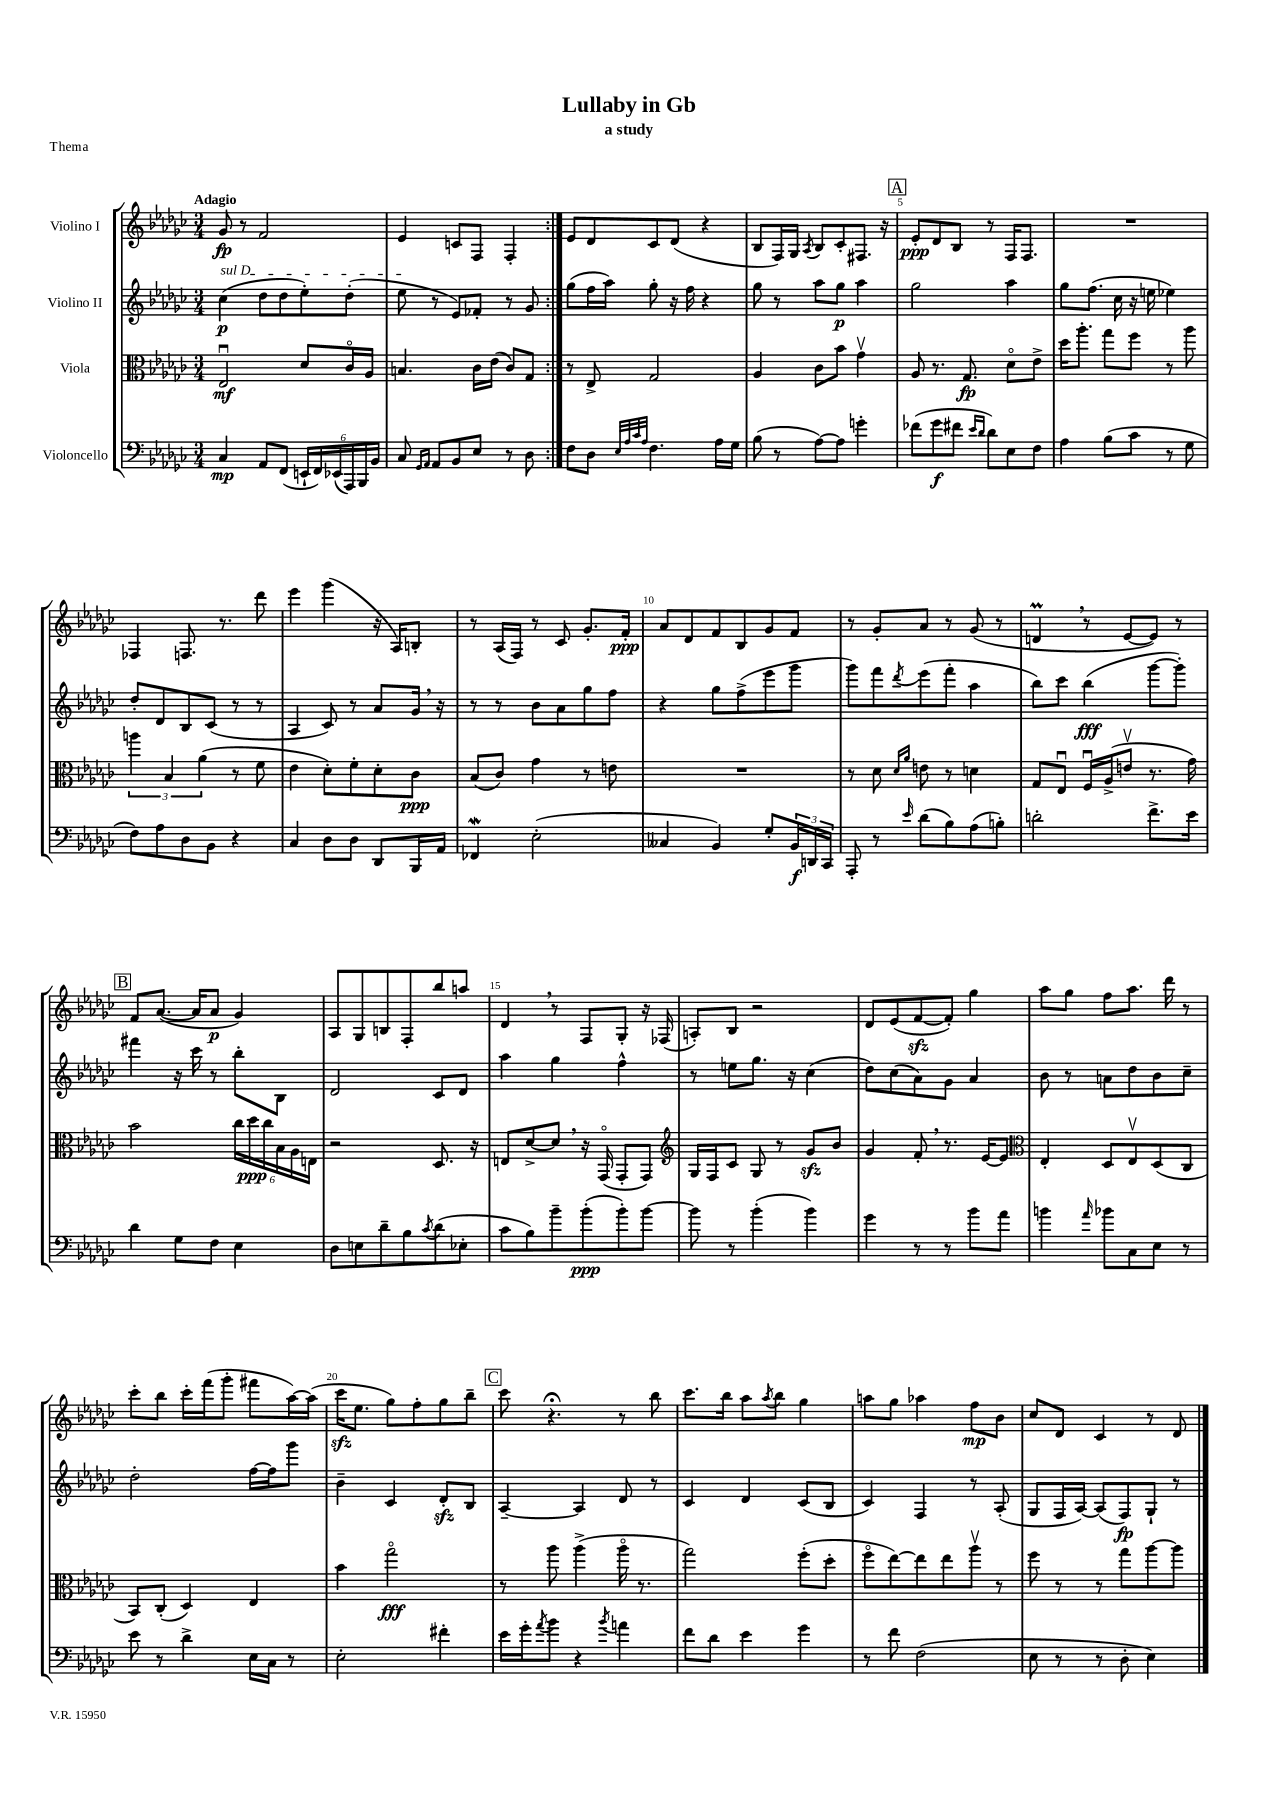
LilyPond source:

\header { title = "Lullaby in Gb" subtitle = "a study" piece = "Thema" }
<<
\new StaffGroup <<
\new Staff = "s0" \with { instrumentName = "Violino I" } {
    \clef treble \key ges \major \numericTimeSignature \time 3/4 \tempo "Adagio"
    \repeat volta 2 { ges'8\fp r8 f'2 |
    ees'4 c'8 f8 f4-. | }
    ees'8 des'8 ces'8 des'8( r4 |
    bes8 f16) ges16 \acciaccatura { aes8 } bes8 ces'8-. fis8. r16 |
    \mark \markup { \box "A" } ees'8-.\ppp des'8 bes8 r8 f16 f8. |
    R2. |
    fes4 f8. r8. des'''8 |
    ees'''4 ges'''4( r16 aes16) b8-. |
    r8 aes16( f16) r8 ces'8 ges'8.-. f'16-.\ppp |
    aes'8 des'8 f'8 bes8 ges'8 f'8 |
    r8 ges'8-. aes'8 r8 ges'8( r8 |
    d'4\prall \breathe r8 ees'8~ ees'8) r8 |
    \mark \markup { \box "B" } f'8 aes'8.~( aes'16 aes'8\p ges'4) |
    aes8 ges8 b8 f8-. bes''8 a''8 |
    des'4 \breathe r8 f8 ges8-. r16 fes16( |
    a8-.) bes8 r2 |
    des'8 ees'8( f'8~\sfz f'8-.) ges''4 |
    aes''8 ges''8 f''8 aes''8. des'''16 r8 |
    ces'''8-. bes''8 ces'''16-. f'''16( ges'''8-. fis'''8 aes''16~) aes''16( |
    ces'''16\sfz ees''8. ges''8) f''8-. ges''8 bes''8-- |
    \mark \markup { \box "C" } ces'''8 r4.\fermata r8 bes''8 |
    ces'''8. bes''16 aes''8 \acciaccatura { aes''8 } bes''8 ges''4 |
    a''8 ges''8 aes''4 f''8\mp bes'8 |
    ces''8 des'8 ces'4 r8 des'8 \bar "|." |
}
\new Staff = "s1" \with { instrumentName = "Violino II" } {
    \clef treble \key ges \major \numericTimeSignature \time 3/4
    \repeat volta 2 { \once \override TextSpanner.bound-details.left.text = \markup { \italic "sul D" } ces''4\p\startTextSpan( des''8 des''8 ees''8-.) des''8-.( |
    ees''8\stopTextSpan r8 ees'8) fes'8-. r8 ges'8 | }
    ges''8( f''16 aes''16) ges''8-. r16 f''16 r4 |
    ges''8 r8 aes''8 ges''8\p aes''4 |
    \mark \markup { \box "A" } ges''2 aes''4 |
    ges''8 f''8.( ces''16 r16 e''16 ees''4) |
    des''8-. des'8 bes8 ces'8( r8 r8 |
    aes4 ces'8) r8 aes'8 ges'16 \breathe r16 |
    r8 r8 bes'8 aes'8 ges''8 f''8 |
    r4 ges''8 f''8->( ees'''8 ges'''8 |
    ges'''8) f'''8 \acciaccatura { des'''8 } ees'''8( f'''8-. aes''4 |
    bes''8) ces'''8 bes''4\fff( ges'''8~ ges'''8-.) |
    \mark \markup { \box "B" } fis'''4 r16 ces'''16 r8 bes''8-. bes8 |
    des'2 ces'8 des'8 |
    aes''4 ges''4 f''4-^ |
    r8 e''8 ges''8. r16 ces''4( |
    des''8) ces''8( aes'8) ges'8 aes'4 |
    bes'8 r8 a'8 des''8 bes'8 ces''8-- |
    des''2-. f''16~ f''16 ges'''8 |
    bes'4-- ces'4 des'8-.\sfz bes8 |
    \mark \markup { \box "C" } aes4~-- aes4 des'8 r8 |
    ces'4 des'4 ces'8( bes8 |
    ces'4) f4 r8 aes8-.( |
    ges8 f16 aes16~) aes8( f8\fp) ges8-! r8 \bar "|." |
}
\new Staff = "s2" \with { instrumentName = "Viola" } {
    \clef alto \key ges \major \numericTimeSignature \time 3/4
    \repeat volta 2 { ees2\downbow\mf des'8 ces'16\flageolet aes16 |
    b4. ces'16 ees'16( ces'8) ges8 | }
    r8 ees8-> ges2 |
    aes4 ces'8 bes'8 ges'4\upbow |
    \mark \markup { \box "A" } aes8 r8. ges8.\fp des'8\flageolet ees'8-> |
    des''16 aes''8.-. ges''8 f''8 r8 aes''8 |
    \tuplet 3/2 { a''4 bes4 aes'4( } r8 f'8 |
    ees'4 des'8-.) f'8-. des'8-. ces'8\ppp |
    bes8( ces'8) ges'4 r8 e'8 |
    R2. |
    r8 des'8 \grace { des'16 aes'16 } e'8 r8 d'4 |
    ges8 ees8\downbow f16\downbow aes16->( e'8\upbow r8. ges'16) |
    \mark \markup { \box "B" } bes'2 \tuplet 6/4 { ces''16 des''16\ppp ces''16 bes16 aes16 e16 } |
    r2 des8. r16 |
    e8 des'8~-> des'8 \breathe r16 ges,16\flageolet( ges,8-. ges,8) |
    \clef treble ges16 f16 ces'8 ges8 r8 ges'8\sfz bes'8 |
    ges'4 f'8-. \breathe r8. ees'16~ ees'8 |
    \clef alto ees4-. des8 ees8\upbow des8( ces8 |
    bes,8) ces8-.( des4) ees4 |
    bes'4 ges''2\flageolet\fff |
    \mark \markup { \box "C" } r8 aes''8 aes''4->( aes''16\flageolet r8. |
    ges''2) f''8-.( des''8-. |
    f''8\flageolet ees''8~) ees''8 ees''8 aes''8\upbow r8 |
    f''8 r8 r8 ges''8 aes''8~ aes''8 \bar "|." |
}
\new Staff = "s3" \with { instrumentName = "Violoncello" } {
    \clef bass \key ges \major \numericTimeSignature \time 3/4
    \repeat volta 2 { ces4\mp aes,8 f,8( \tuplet 6/4 { e,16-! f,16) ees,16( aes,,16) bes,,16 bes,16 } |
    ces8 \grace { ges,16 aes,16 } aes,8 bes,8 ees8 r8 des8 | }
    f8 des8 \grace { ees32 aes32 ces'32 aes32 } f4. aes16 ges16 |
    bes8( r8 aes8~) aes8 g'4-. |
    \mark \markup { \box "A" } fes'8( ges'8\f fis'8 \grace { ees'16 des'16 } des'8) ees8 f8 |
    aes4 bes8( ces'8 r8 ges8 |
    f8) aes8 des8 bes,8 r4 |
    ces4 des8 des8 des,8 bes,,16 aes,16 |
    fes,4\mordent ees2-.( |
    ceses4 bes,4) ges8-. \tuplet 3/2 { bes,16\f d,16 ces,16 } |
    aes,,8-. r8 \grace { ees'16 } des'8( bes8) aes8( b8-.) |
    d'2-. f'8.-> ees'16 |
    \mark \markup { \box "B" } des'4 ges8 f8 ees4 |
    des8 e8 des'8-- bes8 \acciaccatura { ces'8 } des'8( ees8-. |
    ces'8 bes8) bes'8-- bes'8-.\ppp( bes'8-.) bes'8~ |
    bes'8 r8 bes'4-.( bes'4) |
    ges'4 r8 r8 bes'8 aes'8 |
    b'4 \grace { aes'16 } bes'8 ces8 ees8 r8 |
    ees'8 r8 des'4-> ees16 ces16 r8 |
    ees2-. fis'4-. |
    \mark \markup { \box "C" } ees'16 ges'16-. \acciaccatura { aes'8 } bes'8 r4 \acciaccatura { bes'8 } a'4 |
    f'8 des'8 ees'4 ges'4 |
    r8 f'8 f2( |
    ees8 r8 r8 des8-. ees4) \bar "|." |
}
>>
>>
\layout { \context { \Score \override BarNumber.break-visibility = ##(#f #t #t) barNumberVisibility = #(every-nth-bar-number-visible 5) } }
